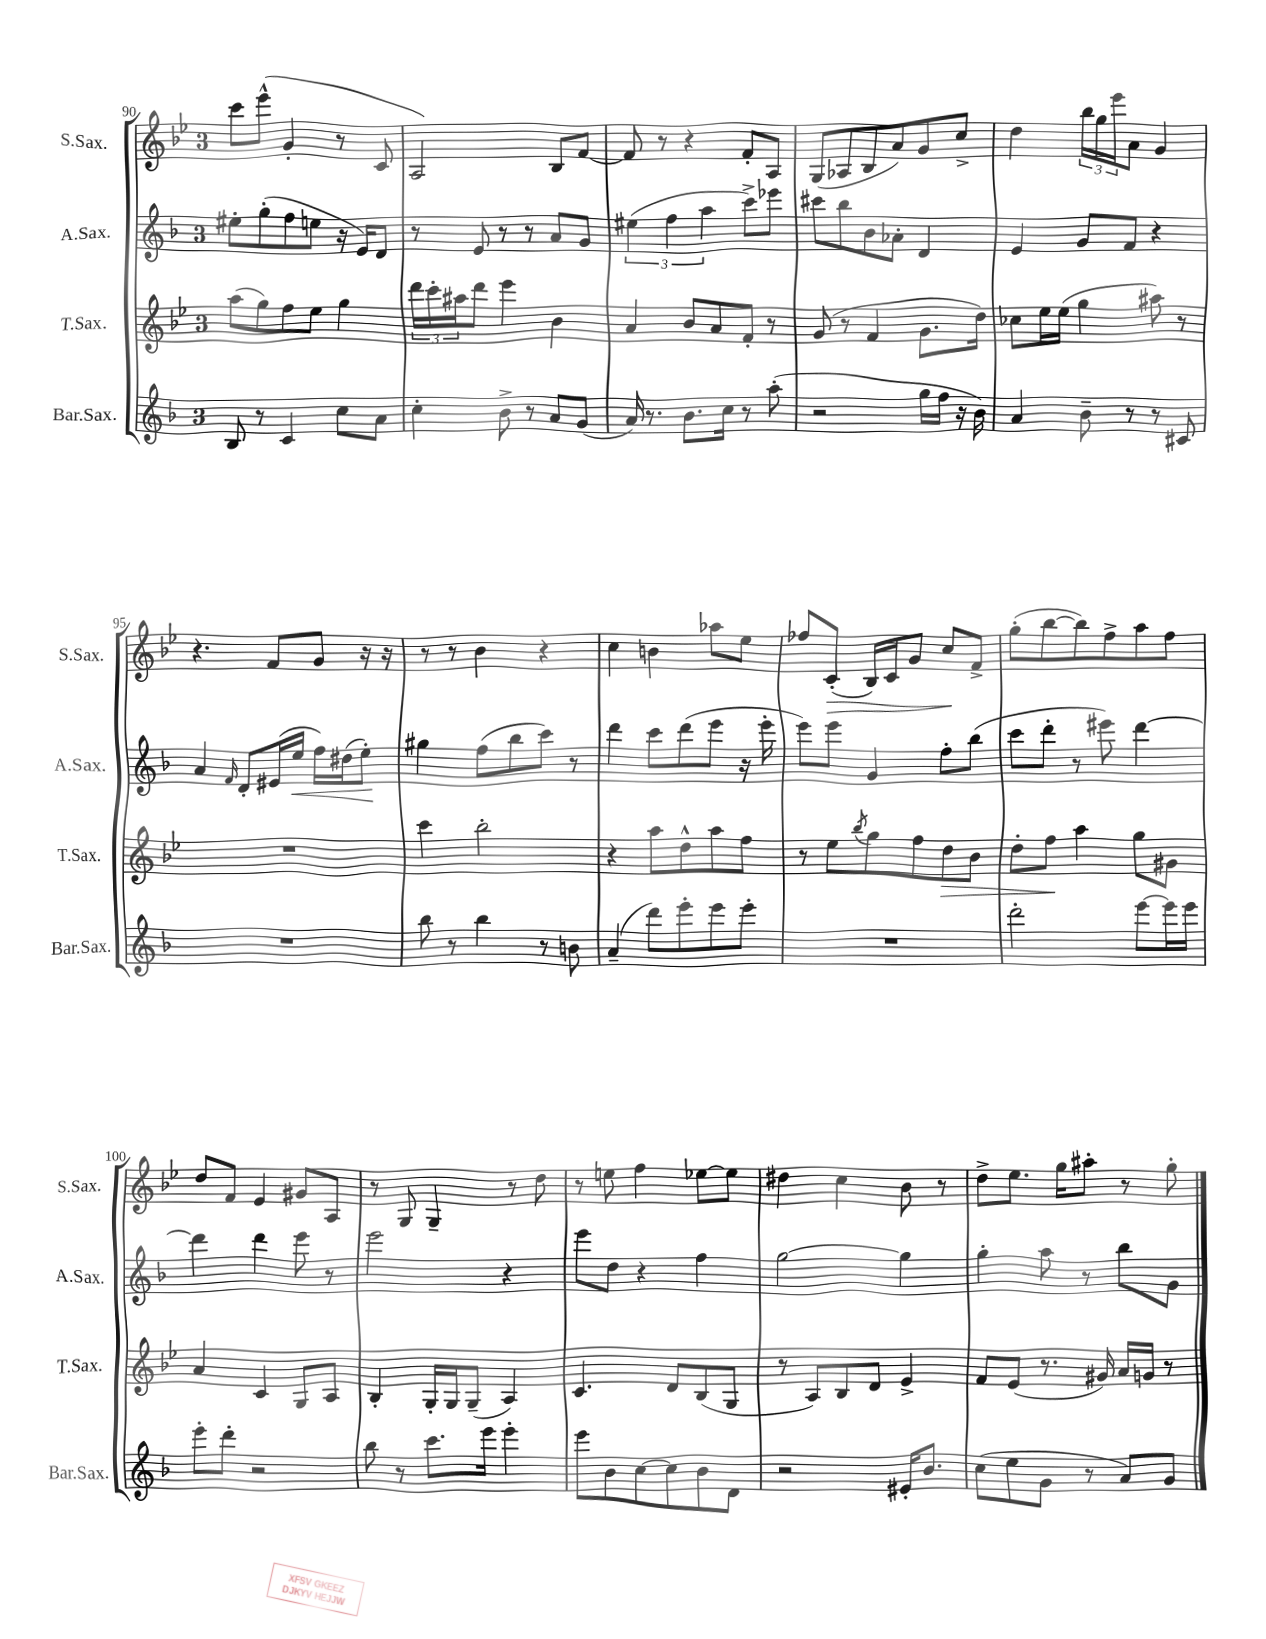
<<
\new StaffGroup <<
\new Staff = "s0" \with { instrumentName = "S.Sax." shortInstrumentName = "S.Sax." } {
    \clef treble \key bes \major \once \override Staff.TimeSignature.style = #'single-digit \time 3/4
    c'''8 ees'''8-^( g'4-. r8 c'8 |
    a2) bes8 f'8~ |
    f'8 r8 r4 f'8-. a8 |
    g8( aes8 bes8 a'8) g'8 c''8-> |
    d''4 \tuplet 3/2 { bes''16 g''16 ees'''16 } a'8 g'4 |
    r4. f'8 g'8 r16 r16 |
    r8 r8 bes'4 r4 |
    c''4 b'4 aes''8 ees''8 |
    fes''8 c'8-.\>( bes16) c'16 g'8 c''8\! f'8-> |
    g''8-.( bes''8~ bes''8) f''8-> a''8 f''8 |
    d''8 f'8 ees'4 gis'8 a8 |
    r8 g8 g4-- r8 d''8 |
    r8 e''8 f''4 ees''8~ ees''8 |
    dis''4 c''4 bes'8 r8 |
    d''8-> ees''8. g''16 ais''8-. r8 g''8-. \bar "|." |
}
\new Staff = "s1" \with { instrumentName = "A.Sax." shortInstrumentName = "A.Sax." } {
    \clef treble \key f \major \once \override Staff.TimeSignature.style = #'single-digit \time 3/4
    eis''8-. g''8-.( f''8 e''8 r16 e'16) d'8 |
    r8 e'8 r8 r8 a'8 g'8 |
    \tuplet 3/2 { eis''4( f''4 a''4 } c'''8->) ees'''8 |
    cis'''8 bes''8 bes'8 aes'8-. d'4 |
    e'4 g'8 f'8 r4 |
    a'4 \grace { f'16 } d'8-. eis'16( e''16\< f''16) dis''16( e''8-.\!) |
    gis''4 f''8( bes''8 c'''8) r8 |
    d'''4 c'''8 d'''8( e'''8 r16 e'''16-. |
    e'''8) e'''8 g'4 f''8-. bes''8( |
    c'''8 d'''8-. r8 eis'''8) d'''4~ |
    d'''4 d'''4 e'''8 r8 |
    e'''2 r4 |
    e'''8 d''8 r4 f''4 |
    g''2~ g''4 |
    g''4-. a''8 r8 bes''8 g'8 \bar "|." |
}
\new Staff = "s2" \with { instrumentName = "T.Sax." shortInstrumentName = "T.Sax." } {
    \clef treble \key bes \major \once \override Staff.TimeSignature.style = #'single-digit \time 3/4
    a''8( g''8) f''8 ees''8 g''4 |
    \tuplet 3/2 { d'''16 c'''16-. ais''16 } d'''8 ees'''4 bes'4 |
    a'4 bes'8 a'8 f'8-. r8 |
    g'8( r8 f'4 g'8. d''16) |
    ces''8 ees''16 ees''16( g''4 ais''8) r8 |
    R2. |
    c'''4 bes''2-. |
    r4 a''8 d''8-^ a''8 f''8 |
    r8 ees''8 \acciaccatura { bes''8 } g''8 f''8 d''8\> bes'8 |
    d''8-. f''8\! a''4 g''8 gis'8 |
    a'4 c'4 g8 a8 |
    bes4-. g16-. g16 g8--( a4) |
    c'4. d'8 bes8( g8 |
    r8 a8) bes8 d'8 ees'4-> |
    f'8 ees'8( r8. gis'16) a'16 g'16 r8 \bar "|." |
}
\new Staff = "s3" \with { instrumentName = "Bar.Sax." shortInstrumentName = "Bar.Sax." } {
    \clef treble \key f \major \once \override Staff.TimeSignature.style = #'single-digit \time 3/4
    bes8 r8 c'4 c''8 a'8 |
    c''4-. bes'8-> r8 a'8 g'8( |
    a'16) r8. bes'8. c''16 r8 a''8-.( |
    r2 g''16 f''16 r16 bes'16) |
    a'4 bes'8-- r8 r8 cis'8 |
    R2. |
    bes''8 r8 bes''4 r8 b'8 |
    a'4--( d'''8) e'''8-. e'''8 e'''8-. |
    R2. |
    d'''2-. e'''8~ e'''16 e'''16 |
    e'''8-. d'''8-. r2 |
    bes''8 r8 c'''8. e'''16 e'''4-. |
    e'''8 bes'8 c''8~ c''8 bes'8 d'8 |
    r2 eis'16-. bes'8. |
    c''8( e''8 g'8 r8 a'8) g'8 \bar "|." |
}
>>
>>
\layout { \context { \Score currentBarNumber = #90 } }
